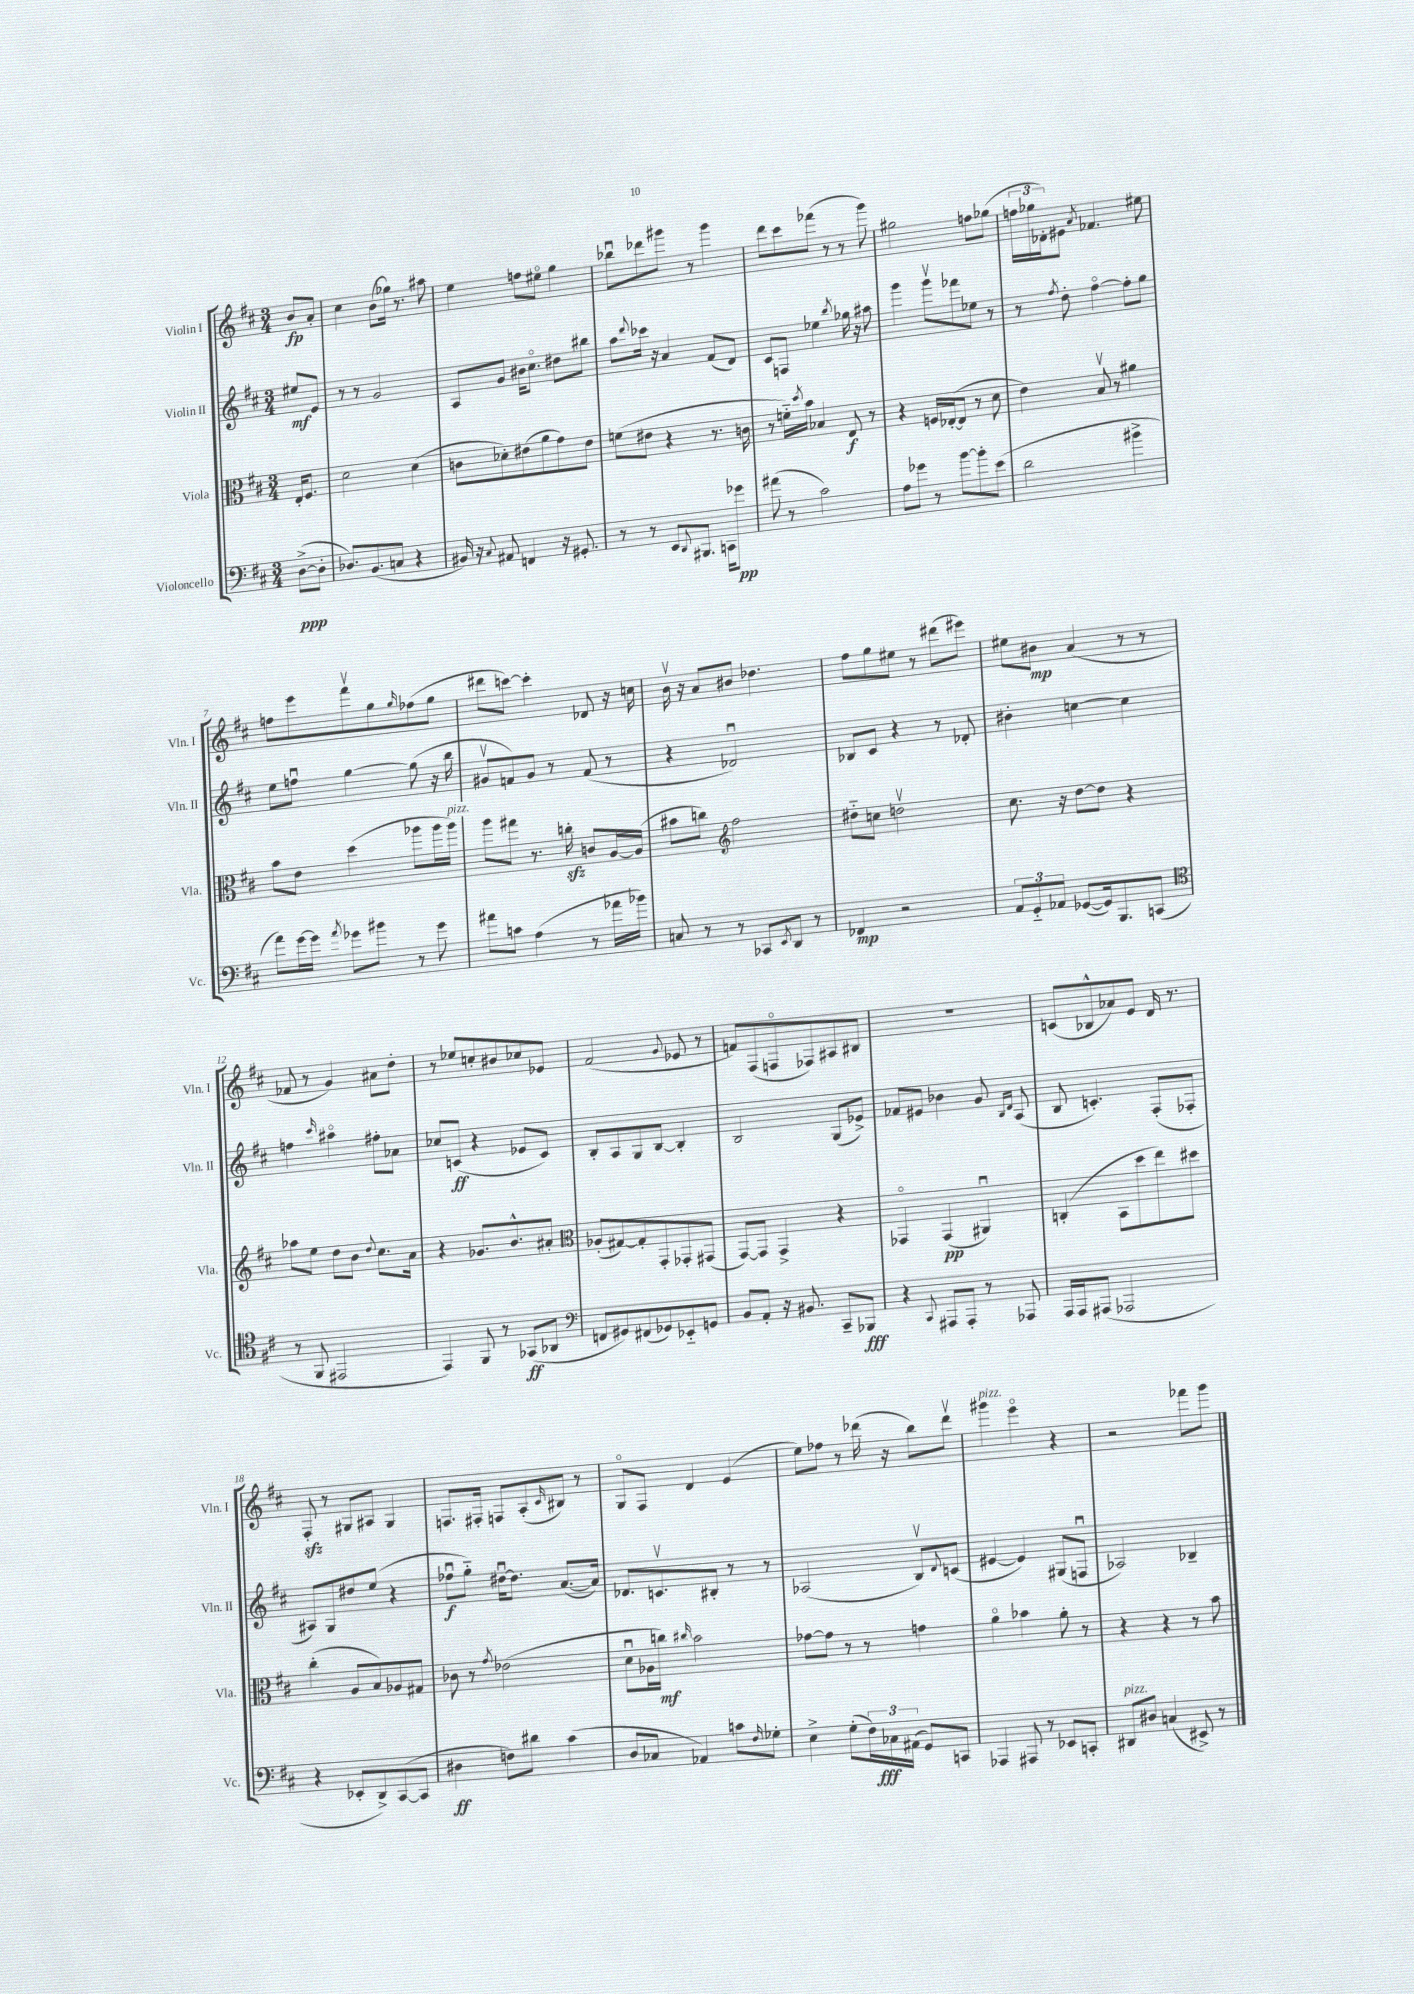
<<
\new StaffGroup <<
\new Staff = "s0" \with { instrumentName = "Violin I" shortInstrumentName = "Vln. I" } {
    \clef treble \key d \major \numericTimeSignature \time 3/4 \partial 4
    b'8\fp a'8-. |
    cis''4 b'8( ges''16) r8. ais''8 |
    e''4 f''8 eis''8\flageolet g''4 |
    bes''8\downbow des'''8 gis'''8 r8 gis'''4 |
    d'''8 cis'''8 fes'''8( r8 r8 g'''8) |
    gis''2 f''8 ges''8( |
    \tuplet 3/2 { f''16 ges''16 des'16-.) } eis'8 \acciaccatura { a'8 } fes'4. eis''8 |
    f''8 e'''8 fis'''8\upbow g''8 \grace { g''16 } fes''8( g''8 |
    dis'''8 c'''8~) c'''4-. des'8 r16 c''16 |
    b'16\upbow r16 a'8 bis'8 des''4. |
    fis''8 g''8 eis''8 r8 dis'''8( eis'''8) |
    eis''8 bis'8\mp a'4( r8 r8 |
    fes'8 r8 g'4) ais'8 d''8-. |
    r8 ees''8 c''8-. bis'8 ces''8 ees'8 |
    fis'2( \appoggiatura { g'8 } ees'8 r8 |
    f'8) fis8( f8\flageolet fes8) ais8 bis8 |
    R2. |
    c'8( bes8-^ aes'8) e'8 d'16 r8. |
    fis8-.\sfz r8 gis8 ais8 gis4 |
    f8. fis16-. f8 a8-.( \grace { cis'16 } bis8) r8 |
    g8\flageolet fis8 d'4 e'4( |
    e''8) fes''8 r8 des'''16( r16 b''8) des'''8\upbow |
    gis'''4^\markup { \italic "pizz." } e'''4\flageolet r4 |
    r2 fes'''8 g'''8 \bar "|." |
}
\new Staff = "s1" \with { instrumentName = "Violin II" shortInstrumentName = "Vln. II" } {
    \clef treble \key d \major \numericTimeSignature \time 3/4 \partial 4
    eis''8\mf e'8 |
    r8 r8 g'2 |
    a8 g'8 bis'16 cis''8.\flageolet dis''8 bis''8 |
    a''8 \appoggiatura { d'''8 } ces'''16 r16 a'4 fis'8( d'8) |
    cis'8 f8 ees''4 \acciaccatura { b''8 } ges''16 r16 ais''8 |
    g'''4 g'''8\upbow fes'''8 ees''8 r8 |
    r8 \acciaccatura { fis''8 } d''8-. fis''4~\flageolet fis''8-. g''8 |
    e''8 f''8\downbow g''4~ g''8( r16 b''16 |
    gis'8\upbow f'8) gis'8 r8 f'8( r8 |
    r4 des'2\downbow) |
    bes8 cis'8 r4 r8 des'8-. |
    bis'4-. c''4~ c''4 |
    f''4 \grace { cis'''16 } ais''4\flageolet fis''8-. aes'8 |
    ces''8 c'8\ff( r4 ees'8 c'8) |
    b8-. a8 g8 b8~ b4-. |
    b2 g8( ees'8->) |
    fes'8 eis'8 bes'4 g'8 \grace { b16 d'16 } a8( |
    b8 c'4.-.) fis8-.( fes8-. |
    ais8) g8 dis''8 e''8( r4 |
    fes''8\downbow\f g''8-_) dis''16~\downbow dis''8. a'8.~( a'16) |
    des'8. c'8.\upbow bis8-. r8 r8 |
    aes2( b8\upbow) \appoggiatura { d'8 } c'8( |
    eis'4~ eis'4) gis8( f8\downbow |
    aes2) bes4-- \bar "|." |
}
\new Staff = "s2" \with { instrumentName = "Viola" shortInstrumentName = "Vla." } {
    \clef alto \key d \major \numericTimeSignature \time 3/4 \partial 4
    e16-. fis8. |
    d'2 d'4( |
    c'8 des'8-.) eis'8( a'8 g'8) eis'8 |
    f'8( eis'8 r4 r8. c'16 |
    r8 f'16-_) \acciaccatura { d''8 } b'16 bes4 e8\f r8 |
    r4 f16 ees16~-.( ees8 r8 d'8 |
    e'4) b8\upbow r8 ais'4 |
    b'8 e'8 d''4( aes''8 aes''16 aes''16^\markup { \italic "pizz." }) |
    a''8 gis''8 r8. c''16-.\sfz c'8 a16~ a16( |
    bis'8 c''8) \clef treble fis''2 |
    dis''8-_ c''8 d''2\upbow |
    cis''8. r16 d''8~ d''8 r4 |
    aes''8 e''8 d''8 b'8 \appoggiatura { d''8 } cis''8. a'16 |
    r4 ges'8. b'8.-^ ais'8-. |
    \clef alto aes8-.( gis8~) gis8-. g,8-. ges,8-. gis,8( |
    g,8~) g,8 g,4-> r4 |
    ges,4\flageolet ges,4\pp( ais,4\downbow) |
    c4-.( b,8 d''8 e''8) dis''8 |
    cis''4-.( a8 b8) aes8 gis8 |
    ces'8 r8 \acciaccatura { g'8 } ees'2( |
    d'8\downbow aes16 c''16\mf) \grace { cis''16 } b'2 |
    ges'8~ ges'8 r8 r8 g'4 |
    a'4\flageolet bes'4 a'8-. r8 |
    r4 r4 r8 b'8 \bar "|." |
}
\new Staff = "s3" \with { instrumentName = "Violoncello" shortInstrumentName = "Vc." } {
    \clef bass \key d \major \numericTimeSignature \time 3/4 \partial 4
    d8~->\ppp( d8-. |
    des8.) b,8.( c8 r4 |
    bis,16) r16 \appoggiatura { cis8 } ais,8 f,4 r16 gis,8.-. |
    r8 r8 e,8 \appoggiatura { d,8 } bis,,8. c,16 ges'8\pp |
    ais'8( r8 cis'2) |
    a8 ges'8 r8 b'8~ b'8-. e'8( |
    d'2 bis'4-> |
    a'8) g'16~ g'16 \acciaccatura { a'8 } ges'8 bis'8 r8 ges'8 |
    ais'8 c'8 a4( r8 aes'16 bes'16) |
    c8 r8 r8 ces,8 \acciaccatura { e,8 } d,8 r8 |
    fes,4\mp r2 |
    \tuplet 3/2 { a,8 g,8-_ aes,8 } ges,8~( ges,16) b,,8. c,8( |
    \clef tenor r8 fis,8 eis,2 |
    e,4) fis,8 r8 ges,8\ff( aes,8 |
    \clef bass f,8 gis,8) fis,8( ges,8) ees,8-_ g,8 |
    b,8 a,8-. r16 bis,8. cis,8-- bes,,8\fff |
    r4 \appoggiatura { cis,8 } ais,,8 ais,,8-. r8 aes,,8 |
    a,,16 a,,16 ais,,8( aes,,2 |
    r4 ees,8-. d,8->) cis,8~( cis,8 |
    dis4\ff f8) dis'8 cis'4( |
    d8 ces8 aes,4) c'8 \grace { fis16 } ges8-. |
    e4-> g8-.( \tuplet 3/2 { fis16) ces16\fff ais,16( } g,8) c,8 |
    aes,,4 ais,,8 r8 ees,8 c,8-. |
    dis,8^\markup { \italic "pizz." } dis8 c4( eis,8->) r8 \bar "|." |
}
>>
>>
